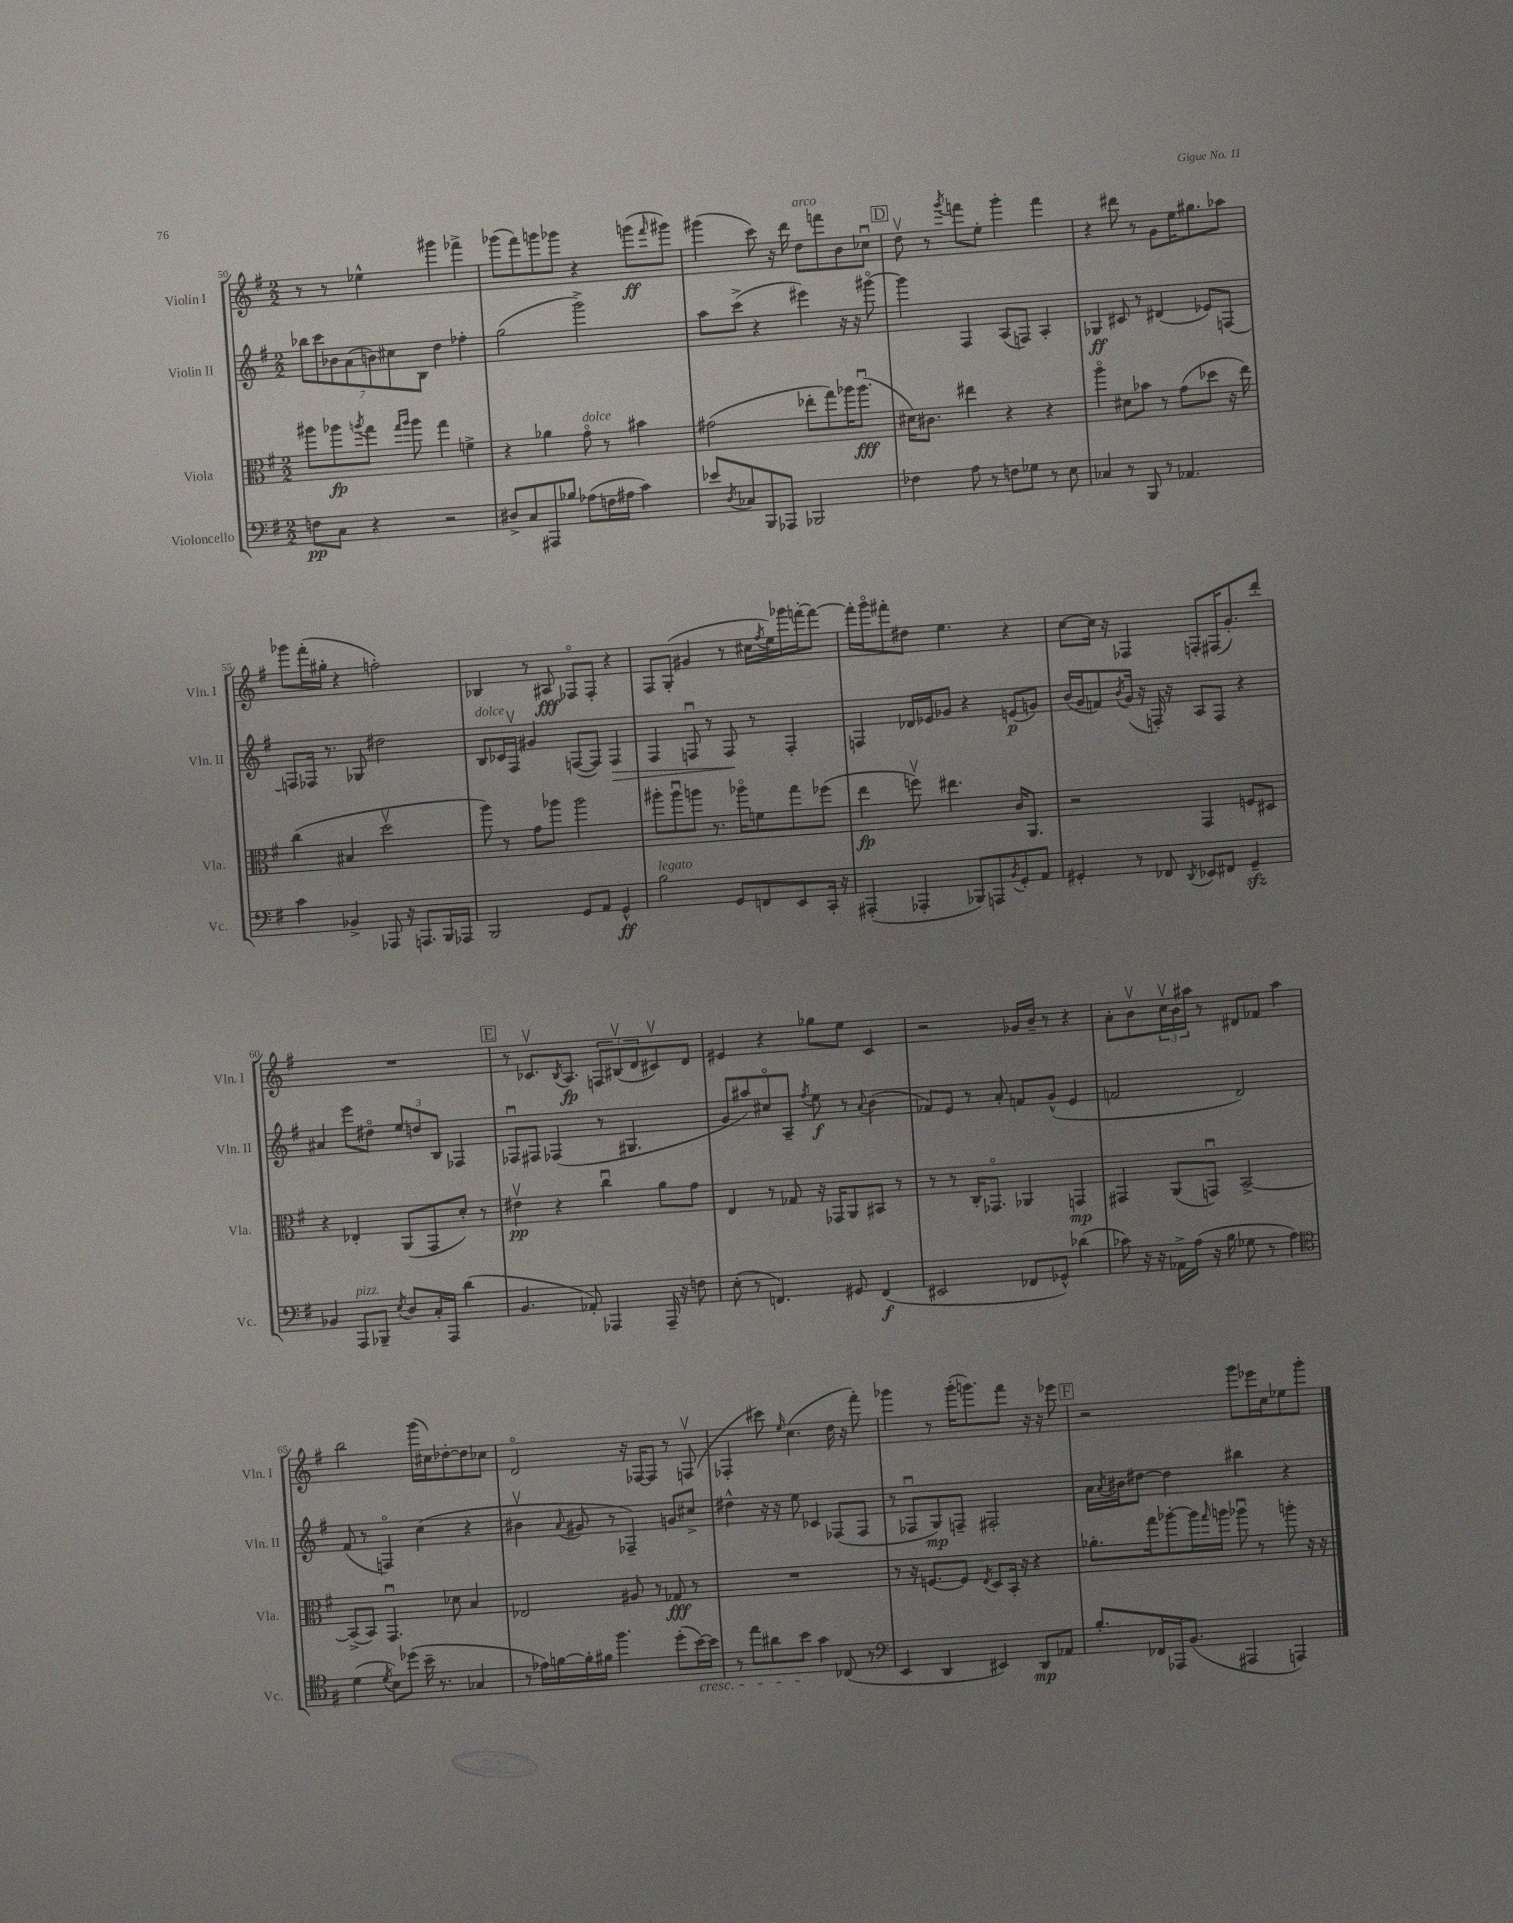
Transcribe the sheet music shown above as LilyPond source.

<<
\new StaffGroup <<
\new Staff = "s0" \with { instrumentName = "Violin I" shortInstrumentName = "Vln. I" } {
    \clef treble \key g \major \numericTimeSignature \time 2/2
    r8 r8 ees''4-^ gis'''4 fes'''4-> |
    ges'''8( fis'''8) g'''8 ges'''8 r4 g'''8\ff( \grace { fis'''16 } gis'''8) |
    gis'''4( c'''8) r16 d'''16 d''8^\markup { \italic "arco" } f'''8 b'8 ces''8\downbow |
    \mark \markup { \box "D" } d''8\upbow r8 \acciaccatura { g'''8 } f'''8 e''8-. g'''4-. f'''4 |
    r4 dis'''8 r8 g'8 e''16 gis''8. aes''8 |
    ges'''8 fis'''16-.( gis''16-. r4 f''2-.) |
    bes4 r8 ais8\fff fes8\flageolet fes8-. r4 |
    fis8 g8-.( gis'4 r8 cis''16 \acciaccatura { fis''8 } e''16) ges'''16 f'''16~-. f'''8~ |
    f'''16-. g'''16\flageolet fis'''8-. dis''8 e''4. r4 |
    c''8~ c''16 r16 fes4 f8-. fis16( g'8.-.) d'''8-. |
    R1 |
    \mark \markup { \box "E" } r8 ces'8.\upbow \acciaccatura { b8 } a8.\fp \tuplet 3/2 { f8 bis8\upbow( d'8 } cis'8\upbow) d'8 |
    eis'4 r4 ges''8 e''8 c'4 |
    r2 ges'16 b'16-- r8 r4 |
    a'8-. b'8\upbow \tuplet 3/2 { c''16\upbow b'16 ais''16 } r8 dis'8 fes'8 ais''4 |
    b''2 g'''16( cis''16) des''8~-. des''8 ces''8 |
    d'2\flageolet r16 fes16~ fes8 r8 f8\upbow( |
    fes4-. cis'''8) \grace { e''16 } c''4.( d''16 r16 fis'''8-.) |
    ges'''4 r8 ges'''16-.( g'''8.) fis'''8 r16 r16 ees'''8 |
    \mark \markup { \box "F" } r2 g'''8 ees'''16 c''16 ees''8 g'''8-. \bar "|." |
}
\new Staff = "s1" \with { instrumentName = "Violin II" shortInstrumentName = "Vln. II" } {
    \clef treble \key g \major \numericTimeSignature \time 2/2
    \tuplet 7/4 { bes''8 c'''8 bes'8 a'8( b'8) cis''8 b8 } d''4 fes''4-. |
    g''2( g'''2->) |
    a''8 c'''8->( r4 eis'''4) r16 r16 gis'''8~\flageolet |
    \mark \markup { \box "D" } gis'''4 fis4 a8( f8) a4-. |
    ges4\ff cis'8 r8 dis'4( ees'8) f8~ |
    f8 fes16 r8. ges8 dis''2 |
    b8^\markup { \italic "dolce" } ces'16 fis16\upbow gis'4 f8~( f8) f4\> |
    fis4 f8\downbow r8 f8\! r8 f4-. |
    f4 des'16 ees'16 ges'8 r4 e'8\p( g'8) |
    b'16( g'16 f'8) \acciaccatura { b'8 } g'16( r16 f16-.) r16 a8 f8 r4 |
    ais'4 e'''8 dis''8\flageolet \tuplet 3/2 { e''8 d''8 b8 } fes4 |
    \mark \markup { \box "E" } fes8\downbow fis8 fes4( r8 gis4. |
    g'8 ais''8) cis''8\flageolet a8-- \acciaccatura { fis''8 } e''8\f r8 \appoggiatura { a'8 } b'4( |
    fes'8) e'8 r8 a'8-. f'8 g'8-^( e'4 |
    f'2 d'2) |
    fis'8( r8 f4\flageolet) c''4( r4 |
    bis'4\upbow \appoggiatura { a'8 } gis'8 r8 fes4--) g'8 cis''8-> |
    dis''4-^ r16 r16 e''8 ces'4 fes8( fes8 |
    r8 fes8\downbow g8\mp) f8-- fis2-. |
    \mark \markup { \box "F" } a'16 \acciaccatura { a'8 } bis'16 dis''8~ dis''4 bis''4 r4 \bar "|." |
}
\new Staff = "s2" \with { instrumentName = "Viola" shortInstrumentName = "Vla." } {
    \clef alto \key g \major \numericTimeSignature \time 2/2
    ais''8 aes''8\fp \acciaccatura { a''8 } g''8 \grace { g''16 a''16 } a''8 g''4 f'4-> |
    r4 aes'4 g'8\flageolet^\markup { \italic "dolce" } r8 bis'4 |
    gis'2( ees''8-. g''8) aes''16 aes''8.\downbow\fff( |
    \mark \markup { \box "D" } dis'16) cis'8. eis''4 r4 r4 |
    a''4\flageolet dis'8 bes'8 r8 g'8( des''8 r16 e''16) |
    c''4( bis4 d''2\upbow |
    a''8) r8 g'8 aes''8 aes''2 |
    ais''8-. ais''8\downbow a''8 r8. aes''16\flageolet f'8 g''8 fes''8( |
    e''4\fp f''8\upbow) eis''4. c'16 a,8. |
    r2 g,4 f8 dis8 |
    r4 ees4-. a,8( g,8 d'8-.) r8 |
    \mark \markup { \box "E" } eis'4\upbow\pp r4 c''4\downbow a'8 g'8 |
    e4 r8 ges8 r16 ges,16 a,8 bis,8 r8 |
    r8 r8 c16-. ges,8.\flageolet aes,4 g,4\mp |
    gis,4 a,8( g,8\downbow) b,2~-> |
    b,8->( b,8) g,4.\downbow des'8 b4 |
    ees2 ais8 r8 ges8\fff r8 |
    R1 |
    r8 r16 f8.~ f8 \acciaccatura { e8 } d8 b,16-. r16 r4 |
    \mark \markup { \box "F" } aes'8.-. g''16 aes''8~-. aes''16 \grace { g''16 } a''16 aes''8\downbow r8 a''8-. r16 r16 \bar "|." |
}
\new Staff = "s3" \with { instrumentName = "Violoncello" shortInstrumentName = "Vc." } {
    \clef bass \key g \major \numericTimeSignature \time 2/2
    f8\pp c8 r4 r2 |
    dis8-> c8 ais,,8 bes8 aes8( f16 ais16 c'4) |
    ees'8 \acciaccatura { d8 } ces8 b,,8 aes,,8 bes,,2 |
    \mark \markup { \box "D" } fes4 a8 r8 f8 ges8 r8 e8 |
    ces4 r8 b,,8 r8 aes,4. |
    c'4 bes,4-> aes,,8 r16 a,,8. b,,16 aes,,16 |
    b,,2 g,8 a,8 g,4-^\ff |
    b2^\markup { \italic "legato" } g,8 f,8 e,8 c,16-. r16 |
    ais,,4-.( aes,,4-. bes,,8) a,,8 \acciaccatura { b,8 } g,8-. a,8 |
    gis,4-. r8 fes,8 \acciaccatura { d,8 } ees,8 fis,8 gis,4--\sfz |
    bes,4 a,,8^\markup { \italic "pizz." } bes,,8-- \acciaccatura { e8 } d8 c16-. a,,16 d'4( |
    \mark \markup { \box "E" } b,4. aes,8-.) aes,,4 aes,,16-- r16 f8 |
    e8-.( r8 f,4.) gis,8 f,4\f( |
    eis,2 fes,8 ges,8-^) des'4( |
    ces'8) r16 r16 aes,16-> a16( r16 b16 ges8 r8 a4) |
    \clef tenor d'4( \acciaccatura { d'8 } b8) des''8( b'16-- r8. ges4 |
    r8 ees'16) f'16~ f'16-. fis'16 fis''4. d''8-.( b'16~\cresc) b'16 |
    r8 e''8 ais'8 b'8\! g'4 ces8( r8 |
    \clef bass e,4 d,4 eis,4) d,8\mp aes,8 |
    \mark \markup { \box "F" } b8.-. fes,16 aes,,16 b,8.( ais,,4 a,,4) \bar "|." |
}
>>
>>
\layout { \context { \Score currentBarNumber = #50 } }
